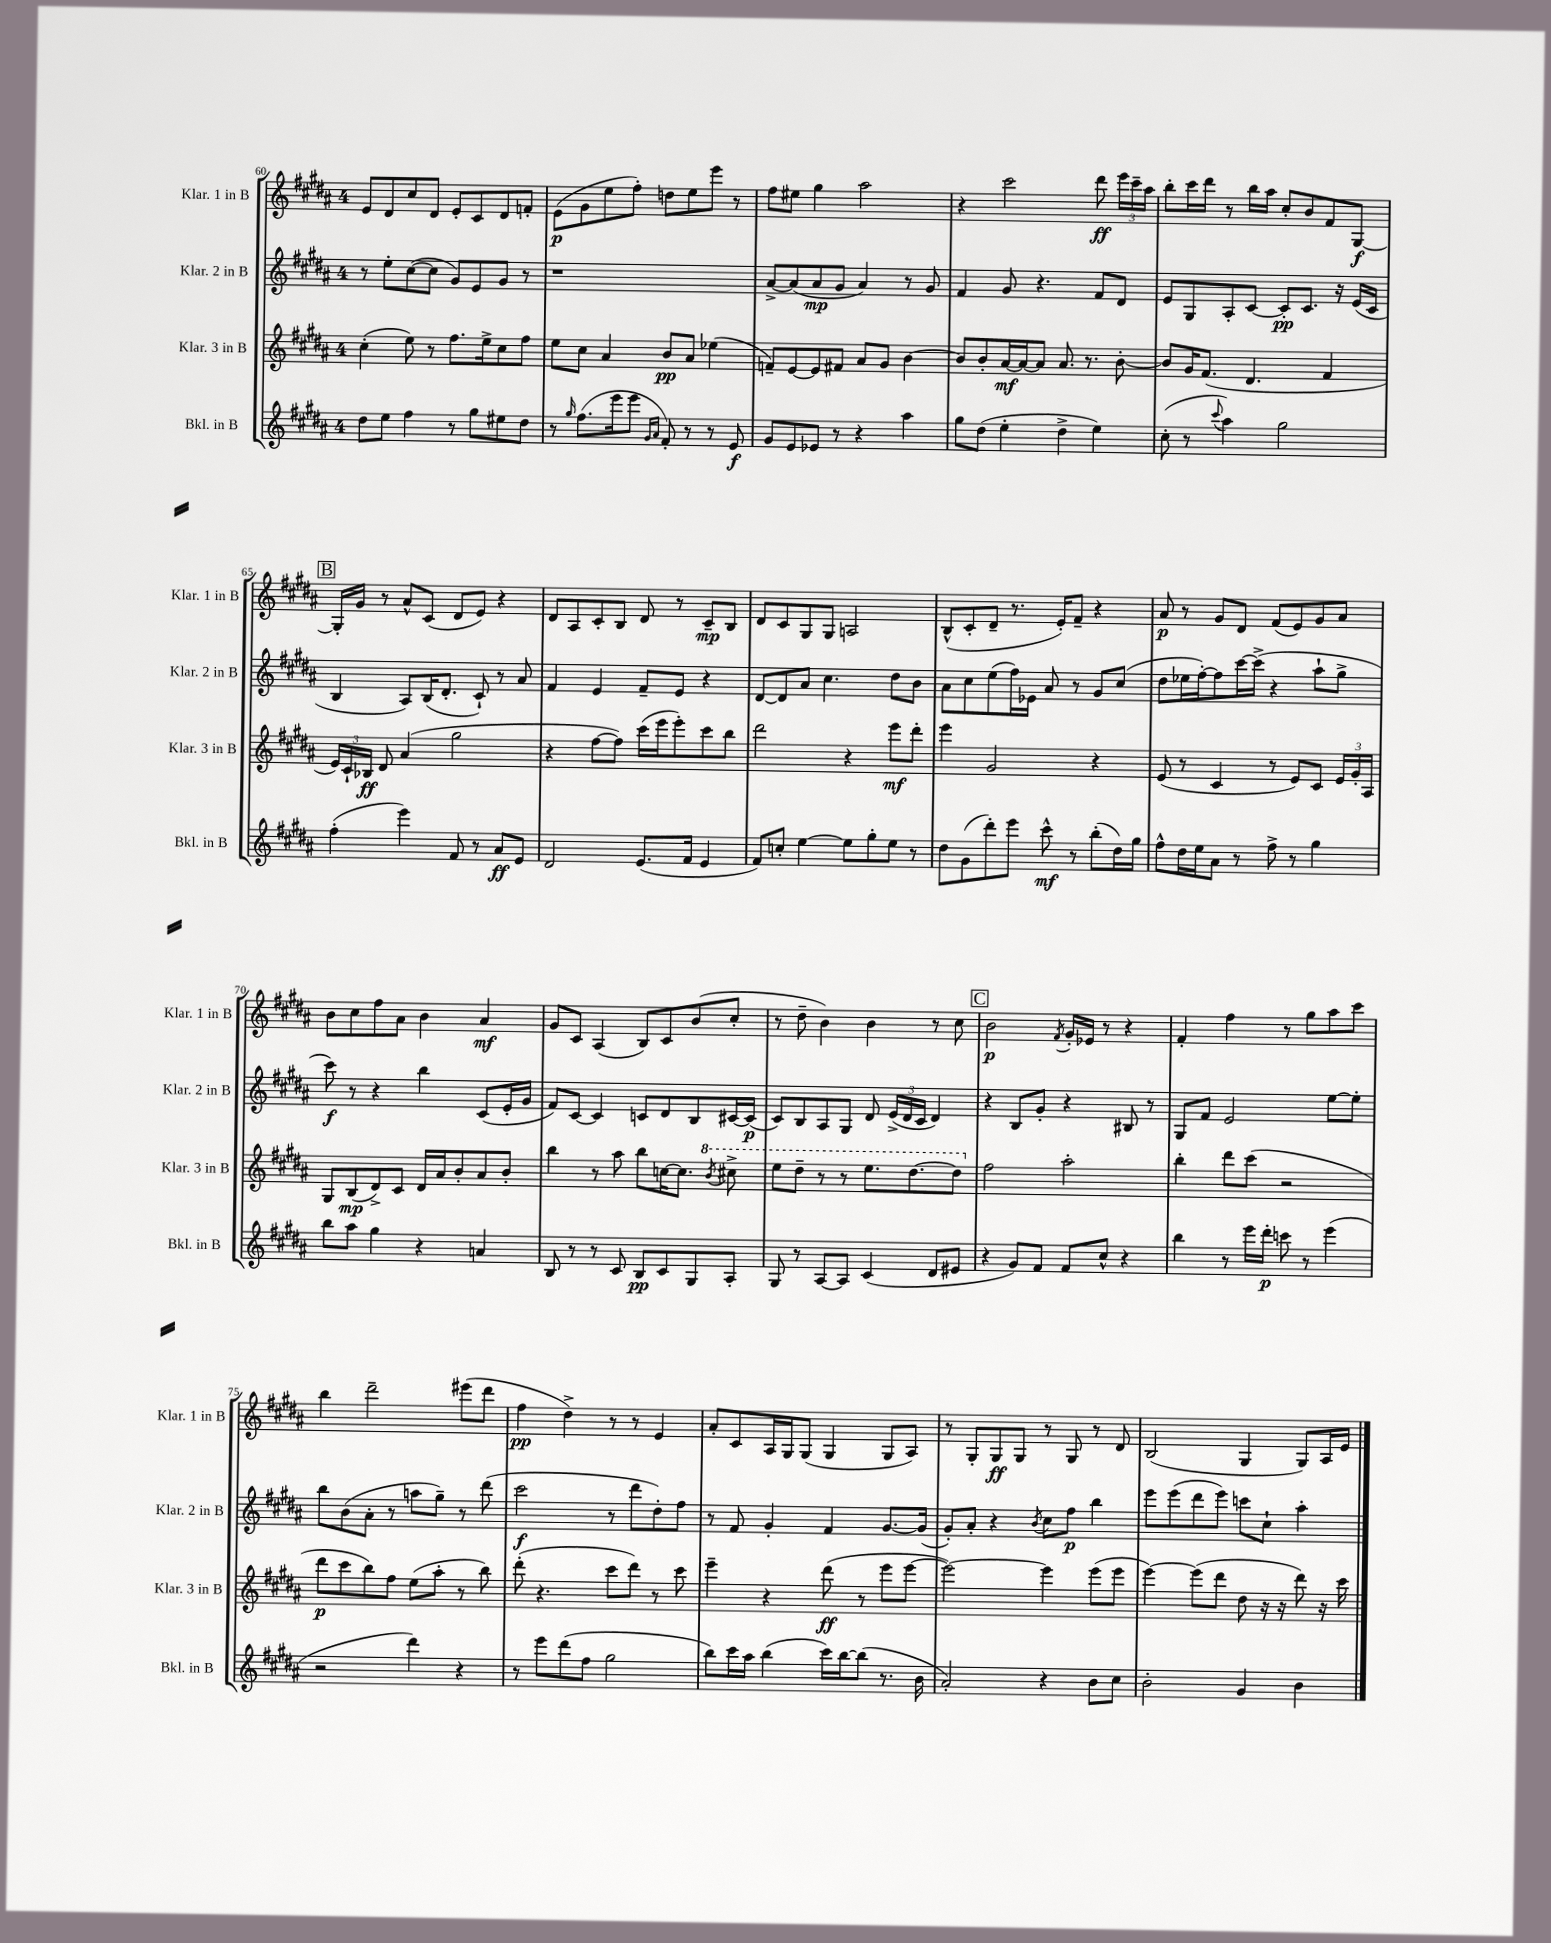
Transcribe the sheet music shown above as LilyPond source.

<<
\new StaffGroup <<
\new Staff = "s0" \with { instrumentName = "Klar. 1 in B" shortInstrumentName = "Klar. 1 in B" } {
    \clef treble \key b \major \once \override Staff.TimeSignature.style = #'single-digit \time 4/4
    \autoBeamOff e'8[ dis'8 cis''8 dis'8] e'8[-. cis'8 dis'8 f'8]-. |
    e'8[\p( gis'8 e''8 fis''8]-.) d''8[ e''8 e'''8] r8 |
    fis''8[ eis''8] gis''4 ais''2 |
    r4 cis'''2 dis'''8\ff \tuplet 3/2 { e'''16[ cis'''16-- ais''16] } |
    b''8[-. cis'''16 dis'''16] r8 b''16[ ais''16] cis''8[-. b'8 fis'8 gis8]~\f |
    \mark \markup { \box "B" } gis16[-. gis'16] r8 ais'8[-^ cis'8]( dis'8[ e'8]) r4 |
    dis'8[ ais8 cis'8-. b8] dis'8 r8 cis'8[--\mp b8] |
    dis'8[ cis'8 gis8 gis8] a2 |
    b8[-^( cis'8-. dis'8]-- r8. e'16[-.) fis'8]-- r4 |
    ais'8\p r8 gis'8[ dis'8] fis'8[( e'8) gis'8 ais'8] |
    b'8[ cis''8 fis''8 ais'8] b'4 ais'4\mf |
    gis'8[ cis'8] ais4( b8[) cis'8 b'8( cis''8]-. |
    r8 dis''8-- b'4) b'4 r8 cis''8 |
    \mark \markup { \box "C" } b'2\p \acciaccatura { fis'8 } gis'16[-. ees'16] r8 r4 |
    fis'4-. fis''4 r8 gis''8[ ais''8 cis'''8] |
    b''4 dis'''2-- eis'''8[( dis'''8] |
    fis''4\pp dis''4->) r8 r8 e'4 |
    ais'8[-. cis'8 ais16 gis16 gis8]( gis4 gis8[ ais8]) |
    r8 gis8[-. gis8\ff gis8] r8 gis8 r8 dis'8 |
    b2( gis4 gis8[) ais16 e'16] \bar "|." |
}
\new Staff = "s1" \with { instrumentName = "Klar. 2 in B" shortInstrumentName = "Klar. 2 in B" } {
    \clef treble \key b \major \once \override Staff.TimeSignature.style = #'single-digit \time 4/4
    \autoBeamOff r8 e''8[-. cis''8~( cis''8] gis'8[) e'8 gis'8] r8 |
    r1 |
    ais'8[~-> ais'8( ais'8\mp gis'8] ais'4) r8 gis'8 |
    fis'4 gis'8 r4. fis'8[ dis'8] |
    e'8[ gis8 ais8-. cis'8]~ cis'8[-.\pp cis'8.] r16 e'16[( cis'16] |
    \mark \markup { \box "B" } b4 ais8[) b16( dis'8.]-. cis'8-!) r8 ais'8 |
    fis'4 e'4 fis'8[-- e'8] r4 |
    dis'8[~ dis'8 ais'8] cis''4. dis''8[ b'8] |
    ais'8[ cis''8 e''8( fis''16) ees'16] ais'8 r8 gis'8[ cis''8]( |
    dis''8[ ees''16 fis''16~-.) fis''8 cis'''16~ cis'''16]->( r4 ais''8[-! gis''8]-> |
    cis'''8\f) r8 r4 b''4 cis'8[( e'16-. gis'16] |
    fis'8[) cis'8]~ cis'4 c'8[ dis'8 b8 cis'16~ cis'16]\p( |
    cis'8[) b8 ais8 gis8] dis'8 \tuplet 3/2 { e'16[->( dis'16 cis'16] } dis'4) |
    \mark \markup { \box "C" } r4 b8[ gis'8]-. r4 bis8 r8 |
    gis8[ fis'8] e'2 e''8[~ e''8]-. |
    b''8[ b'8( ais'8]-. r8 a''8[ gis''8]--) r8 dis'''8( |
    cis'''2\f r8 dis'''8[ dis''8-.) fis''8] |
    r8 fis'8 gis'4-. fis'4 gis'8.[~ gis'16]( |
    gis'8[-.) ais'8]-. r4 \acciaccatura { b'8 } cis''8[ fis''8]\p b''4 |
    e'''8[ e'''8( dis'''8 e'''8]) c'''8[ cis''8]-! ais''4-. \bar "|." |
}
\new Staff = "s2" \with { instrumentName = "Klar. 3 in B" shortInstrumentName = "Klar. 3 in B" } {
    \clef treble \key b \major \once \override Staff.TimeSignature.style = #'single-digit \time 4/4
    \autoBeamOff cis''4-.( e''8) r8 fis''8.[ e''16-> cis''8 fis''8] |
    e''8[ cis''8] ais'4 b'8[\pp ais'8] ees''4( |
    f'8[--) e'8~ e'8 fis'8] ais'8[ gis'8] b'4~ |
    b'8[ b'8-. ais'16~\mf ais'16~ ais'8] ais'8. r8. b'8~-. |
    b'8[ gis'16 fis'8.]( dis'4. fis'4 |
    \mark \markup { \box "B" } \tuplet 3/2 { e'16[) cis'16-! bes16]\ff } dis'8 ais'4( gis''2 |
    r4 fis''8[~ fis''8]) cis'''16[( e'''16 e'''8-.) cis'''8 b''8] |
    dis'''2 r4 e'''8[\mf dis'''8]-. |
    e'''4 gis'2 r4 |
    e'8( r8 cis'4 r8 e'8[) cis'8] \tuplet 3/2 { e'16[ gis'16-. ais16] } |
    gis8[ b8\mp( dis'8->) cis'8] dis'16[ ais'16 b'8-. ais'8 b'8]-. |
    b''4 r8 ais''8 b''8[ c''16~ c''8.] \ottava #1 \acciaccatura { b''8 } cis'''!8-> |
    e'''8[ dis'''8]-- r8 r8 e'''8.[ dis'''8.~ dis'''8] \ottava #0 |
    \mark \markup { \box "C" } fis''2 ais''2-. |
    b''4-. dis'''8[ cis'''8]( r2 |
    dis'''8[\p cis'''8 b''8) fis''8] e''8[( ais''8]-. r8 b''8) |
    dis'''8-.( r4. cis'''8[ dis'''8]) r8 cis'''8 |
    e'''4-- r4 dis'''8\ff( r8 e'''8[ e'''8]~ |
    e'''2~) e'''4 e'''8[( e'''8] |
    e'''4~) e'''8[( dis'''8] dis''8 r16 r16 dis'''8) r16 cis'''16 \bar "|." |
}
\new Staff = "s3" \with { instrumentName = "Bkl. in B" shortInstrumentName = "Bkl. in B" } {
    \clef treble \key b \major \once \override Staff.TimeSignature.style = #'single-digit \time 4/4
    \autoBeamOff dis''8[ e''8] fis''4 r8 gis''8[ eis''8 dis''8] |
    r8 \grace { gis''16 } fis''8.[( e'''16 e'''8] \grace { gis'16[ ais'16] } fis'8-.) r8 r8 e'8\f |
    gis'8[ e'8 ees'8] r8 r4 ais''4 |
    gis''8[ dis''8]( e''4-. dis''4-> e''4) |
    cis''8-.( r8 \appoggiatura { cis'''8 } ais''4) gis''2 |
    \mark \markup { \box "B" } fis''4-.( e'''4) fis'8 r8 ais'8[\ff e'8] |
    dis'2 e'8.[( fis'16] e'4 |
    fis'8[) c''8]-. e''4~ e''8[ gis''8-. e''8] r8 |
    dis''8[ gis'8( dis'''8-.) e'''8] cis'''8-^\mf r8 b''8[-.( dis''16) gis''16] |
    fis''8[-^ dis''16 e''16 ais'8] r8 fis''8-> r8 gis''4 |
    b''8[ ais''8] gis''4 r4 a'4 |
    b8 r8 r8 cis'8 b8[\pp cis'8 gis8 ais8]-. |
    gis8 r8 ais8[~ ais8] cis'4( dis'8[ eis'8] |
    \mark \markup { \box "C" } r4 gis'8[) fis'8] fis'8[ cis''8]-^ r4 |
    b''4 r8 e'''16[ dis'''16]-.\p c'''8 r8 e'''4( |
    r2 dis'''4) r4 |
    r8 e'''8[ dis'''8( fis''8] gis''2 |
    b''8[) cis'''16 ais''16] b''4( cis'''16[) b''16~ b''8]( r8. b'16 |
    ais'2-.) r4 b'8[ cis''8] |
    b'2-. gis'4 b'4 \bar "|." |
}
>>
>>
\layout { \context { \Score currentBarNumber = #60 } }
